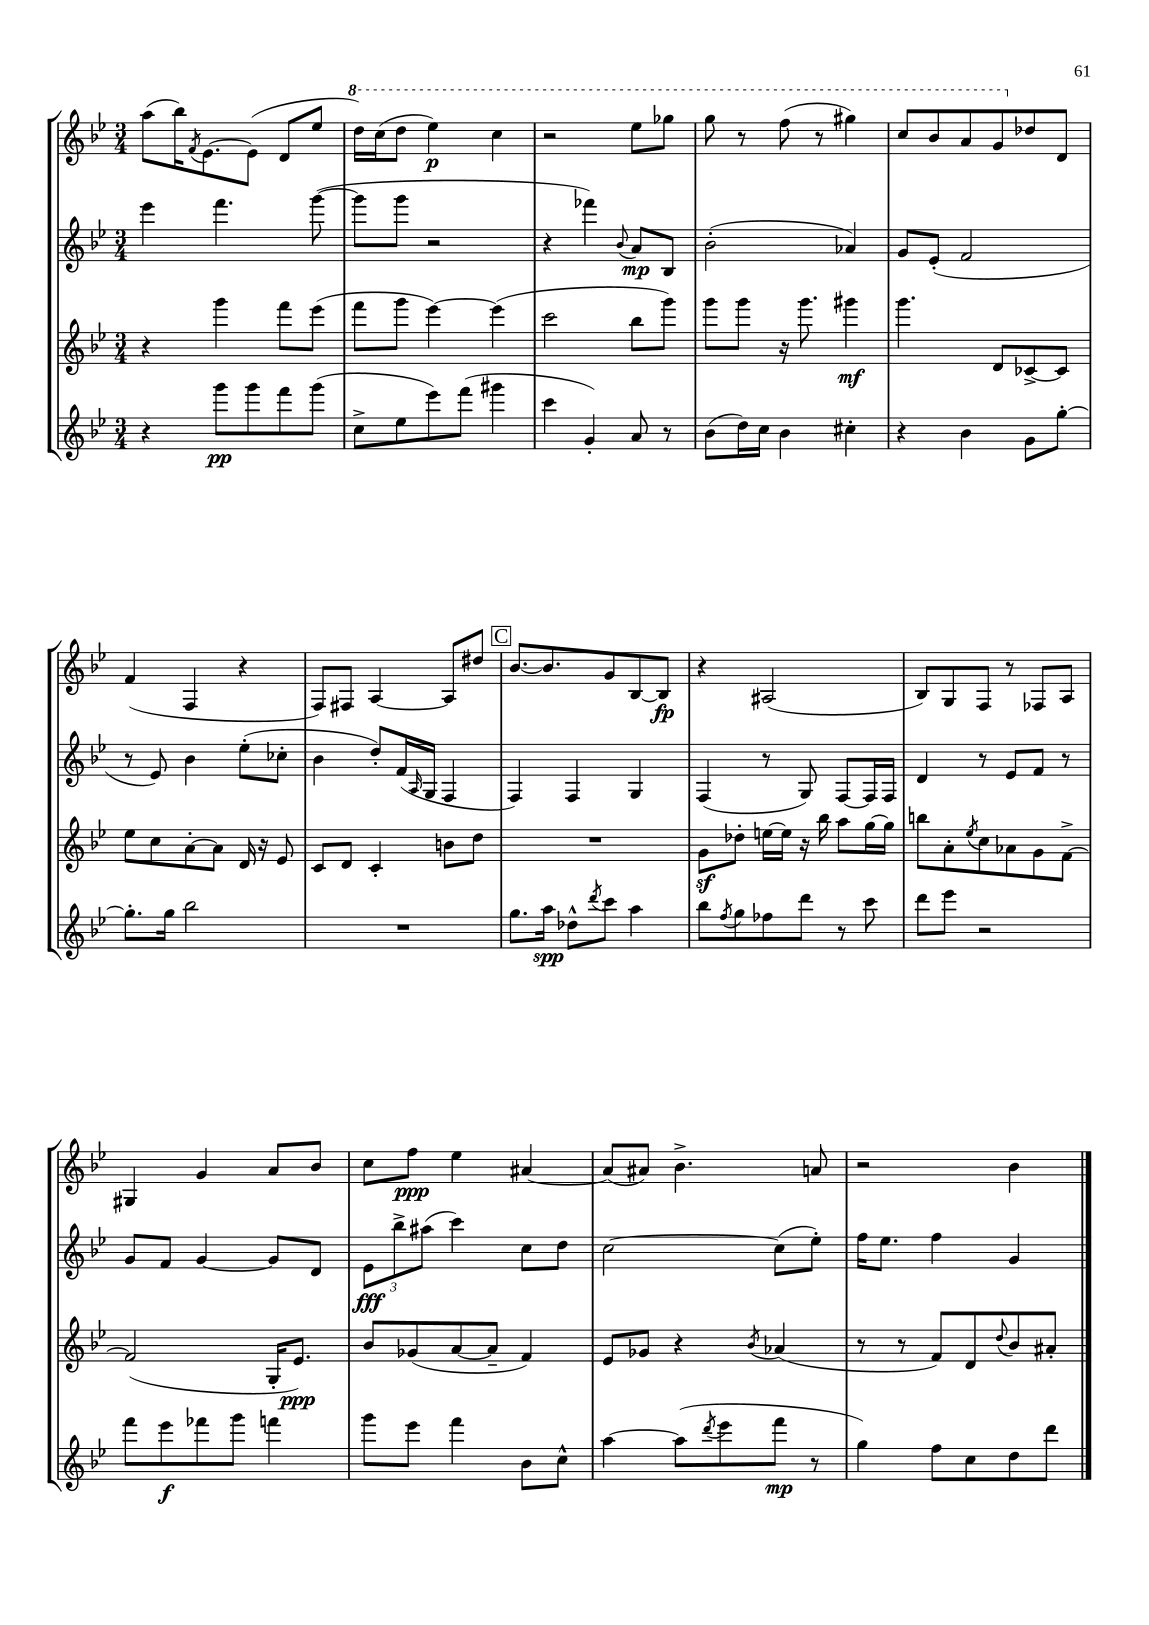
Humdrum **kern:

**kern	**dynam	**kern	**dynam	**kern	**dynam	**kern	**dynam
*part4	*part4	*part3	*part3	*part2	*part2	*part1	*part1
*staff4	*staff4	*staff3	*staff3	*staff2	*staff2	*staff1	*staff1
*clefG2	*	*clefG2	*	*clefG2	*	*clefG2	*
*k[b-e-]	*	*k[b-e-]	*	*k[b-e-]	*	*k[b-e-]	*
*M3/4	*	*M3/4	*	*M3/4	*	*M3/4	*
=40	=40	=40	=40	=40	=40	=40	=40
4r	.	4r	.	4eee-\	.	(8aa\L	.
.	.	.	.	.	.	16bb-\K)	.
.	.	.	.	.	.	8qf/	.
.	.	.	.	.	.	[8.e-\	.
8ggg\L	pp	4ggg\	.	4.fff\	.	.	.
8ggg\	.	.	.	.	.	(8e-\J]	.
8fff\	.	8fff\L	.	.	.	8d/L	.
(8ggg\J	.	(8eee-\J	.	([8ggg\	.	8ee-/J	.
=41	=41	=41	=41	=41	=41	=41	=41
*	*	*	*	*	*	*8va	*
8cc^\L	.	8fff\L	.	8ggg\L]	.	16ddd\LL)	.
.	.	.	.	.	.	(16ccc\J	.
8ee-\	.	8ggg\J	.	8ggg\J	.	8ddd\J	.
8eee-\)	.	[4eee-\)	.	2r	.	4eee-\)	p
(8fff\J	.	.	.	.	.	.	.
4ggg#X\	.	(4eee-\]	.	.	.	4ccc\	.
=42	=42	=42	=42	=42	=42	=42	=42
4ccc\	.	2ccc\	.	4r	.	2r	.
4g'/)	.	.	.	4fff-X\)	.	.	.
.	.	.	.	8qqb-/	.	.	.
8a/	.	8bb-\L	.	8a/L	mp	8eee-\L	.
8r	.	8ggg\J)	.	8B-/J	.	8ggg-X\J	.
=43	=43	=43	=43	=43	=43	=43	=43
(8b-\L	.	8ggg\L	.	(2b-'\	.	8ggg\	.
16dd\L)	.	8ggg\J	.	.	.	8r	.
16cc\JJ	.	.	.	.	.	.	.
4b-\	.	16r	.	.	.	(8fff\	.
.	.	8.ggg\	.	.	.	.	.
.	.	.	.	.	.	8r	.
4cc#X'\	.	4ggg#X\	mf	4a-X/)	.	4ggg#X\)	.
=44	=44	=44	=44	=44	=44	=44	=44
4r	.	4.ggg\	.	8g/L	.	8ccc/L	.
.	.	.	.	(8e-'/J	.	8bb-/	.
4b-\	.	.	.	2f/	.	8aa/	.
.	.	8d/L	.	.	.	8gg/	.
*	*	*	*	*	*	*X8va	*
8g\L	.	[8c-X^/	.	.	.	8dd-X/	.
[8gg'\J	.	8c-/J]	.	.	.	8d/J	.
!!LO:LB:g=z
=45	=45	=45	=45	=45	=45	=45	=45
8.gg'\L]	.	8ee-\L	.	8r	.	(4f/	.
.	.	8cc\	.	8e-/)	.	.	.
16gg\Jk	.	.	.	.	.	.	.
2bb-\	.	[8a'\	.	4b-\	.	4F/	.
.	.	8a\J]	.	.	.	.	.
.	.	16d/	.	(8ee-'\L	.	4r	.
.	.	16r	.	.	.	.	.
.	.	8e-/	.	8cc-X'\J	.	.	.
=46	=46	=46	=46	=46	=46	=46	=46
2.r	.	8c/L	.	4b-\	.	8F/L)	.
.	.	8d/J	.	.	.	8F#X/J	.
.	.	4c'/	.	8dd'/L)	.	[4A/	.
.	.	.	.	(16f/L	.	.	.
.	.	.	.	16qqA/	.	.	.
.	.	.	.	16G/JJ	.	.	.
.	.	8bn\L	.	4F/	.	8A/L]	.
.	.	8dd\J	.	.	.	8dd#X/J	.
!!LO:REH:place=s1:t=C
=47	=47	=47	=47	=47	=47	=47	=47
8.gg\L	.	2.r	.	4F/)	.	[8.b-/L	.
16aa\Jk	spp	.	.	.	.	8.b-/]	.
8dd-X^^\L	.	.	.	4F/	.	.	.
8qddd/	.	.	.	.	.	.	.
8ccc\J	.	.	.	.	.	8g/	.
4aa\	.	.	.	4G/	.	[8B-/	.
.	.	.	.	.	.	8B-/J]	fp
=48	=48	=48	=48	=48	=48	=48	=48
8bb-\L	.	8gz\L	.	(4F/	.	4r	.
8qff/	.	.	.	.	.	.	.
8gg\	.	8dd-X'\J	.	.	.	.	.
8ff-X\	.	[16een\LL	.	8r	.	(2A#X/	.
.	.	16ee\JJ]	.	.	.	.	.
8ddd\J	.	16r	.	8G/)	.	.	.
.	.	16bb-\	.	.	.	.	.
8r	.	8aa\L	.	[8F/L	.	.	.
8ccc\	.	[16gg\L	.	16F/L]	.	.	.
.	.	16gg\JJ]	.	16F/JJ	.	.	.
=49	=49	=49	=49	=49	=49	=49	=49
8ddd\L	.	8bbn\L	.	4d/	.	8B-/L)	.
8eee-\J	.	8a'\	.	.	.	8G/	.
.	.	8qee-/	.	.	.	.	.
2r	.	8cc\	.	8r	.	8F/J	.
.	.	8a-X\	.	8e-/L	.	8r	.
.	.	8g\	.	8f/J	.	8F-X/L	.
.	.	[8f^\J	.	8r	.	8A/J	.
!!LO:LB:g=z
=50	=50	=50	=50	=50	=50	=50	=50
8fff\L	.	(2f/]	.	8g/L	.	4G#X/	.
8eee-\	f	.	.	8f/J	.	.	.
8fff-X\	.	.	.	[4g/	.	4g/	.
8ggg\J	.	.	.	.	.	.	.
4fffn\	.	16G'/KL	.	8g/L]	.	8a/L	.
.	.	8.e-/J)	ppp	.	.	.	.
.	.	.	.	8d/J	.	8b-/J	.
=51	=51	=51	=51	=51	=51	=51	=51
8ggg\L	.	8b-/L	.	12e-\L	fff	8cc\L	.
.	.	.	.	12bb-^\	.	.	.
8eee-\J	.	(8g-X/	.	.	.	8ff\J	ppp
.	.	.	.	(12aa#X\J	.	.	.
4fff\	.	[8a/	.	4ccc\)	.	4ee-\	.
.	.	8a~/J]	.	.	.	.	.
8b-\L	.	4f/)	.	8cc\L	.	[4a#X/	.
8cc^^\J	.	.	.	8dd\J	.	.	.
=52	=52	=52	=52	=52	=52	=52	=52
[4aa\	.	8e-/L	.	[2cc\	.	(8a#/L]	.
.	.	8g-X/J	.	.	.	8a#X/J)	.
(8aa\L]	.	4r	.	.	.	4.b-^\	.
8qddd/	.	.	.	.	.	.	.
8eee-\	.	.	.	.	.	.	.
.	.	8qb-/	.	.	.	.	.
8fff\J	mp	(4a-X/	.	(8cc\L]	.	.	.
8r	.	.	.	8ee-'\J)	.	8an/	.
=53	=53	=53	=53	=53	=53	=53	=53
4gg\)	.	8r	.	16ff\KL	.	2r	.
.	.	.	.	8.ee-\J	.	.	.
.	.	8r	.	.	.	.	.
8ff\L	.	8f/L)	.	4ff\	.	.	.
8cc\	.	8d/	.	.	.	.	.
.	.	8qqdd/	.	.	.	.	.
8dd\	.	8b-/	.	4g/	.	4b-\	.
8ddd\J	.	8a#X'/J	.	.	.	.	.
==	==	==	==	==	==	==	==
*-	*-	*-	*-	*-	*-	*-	*-
